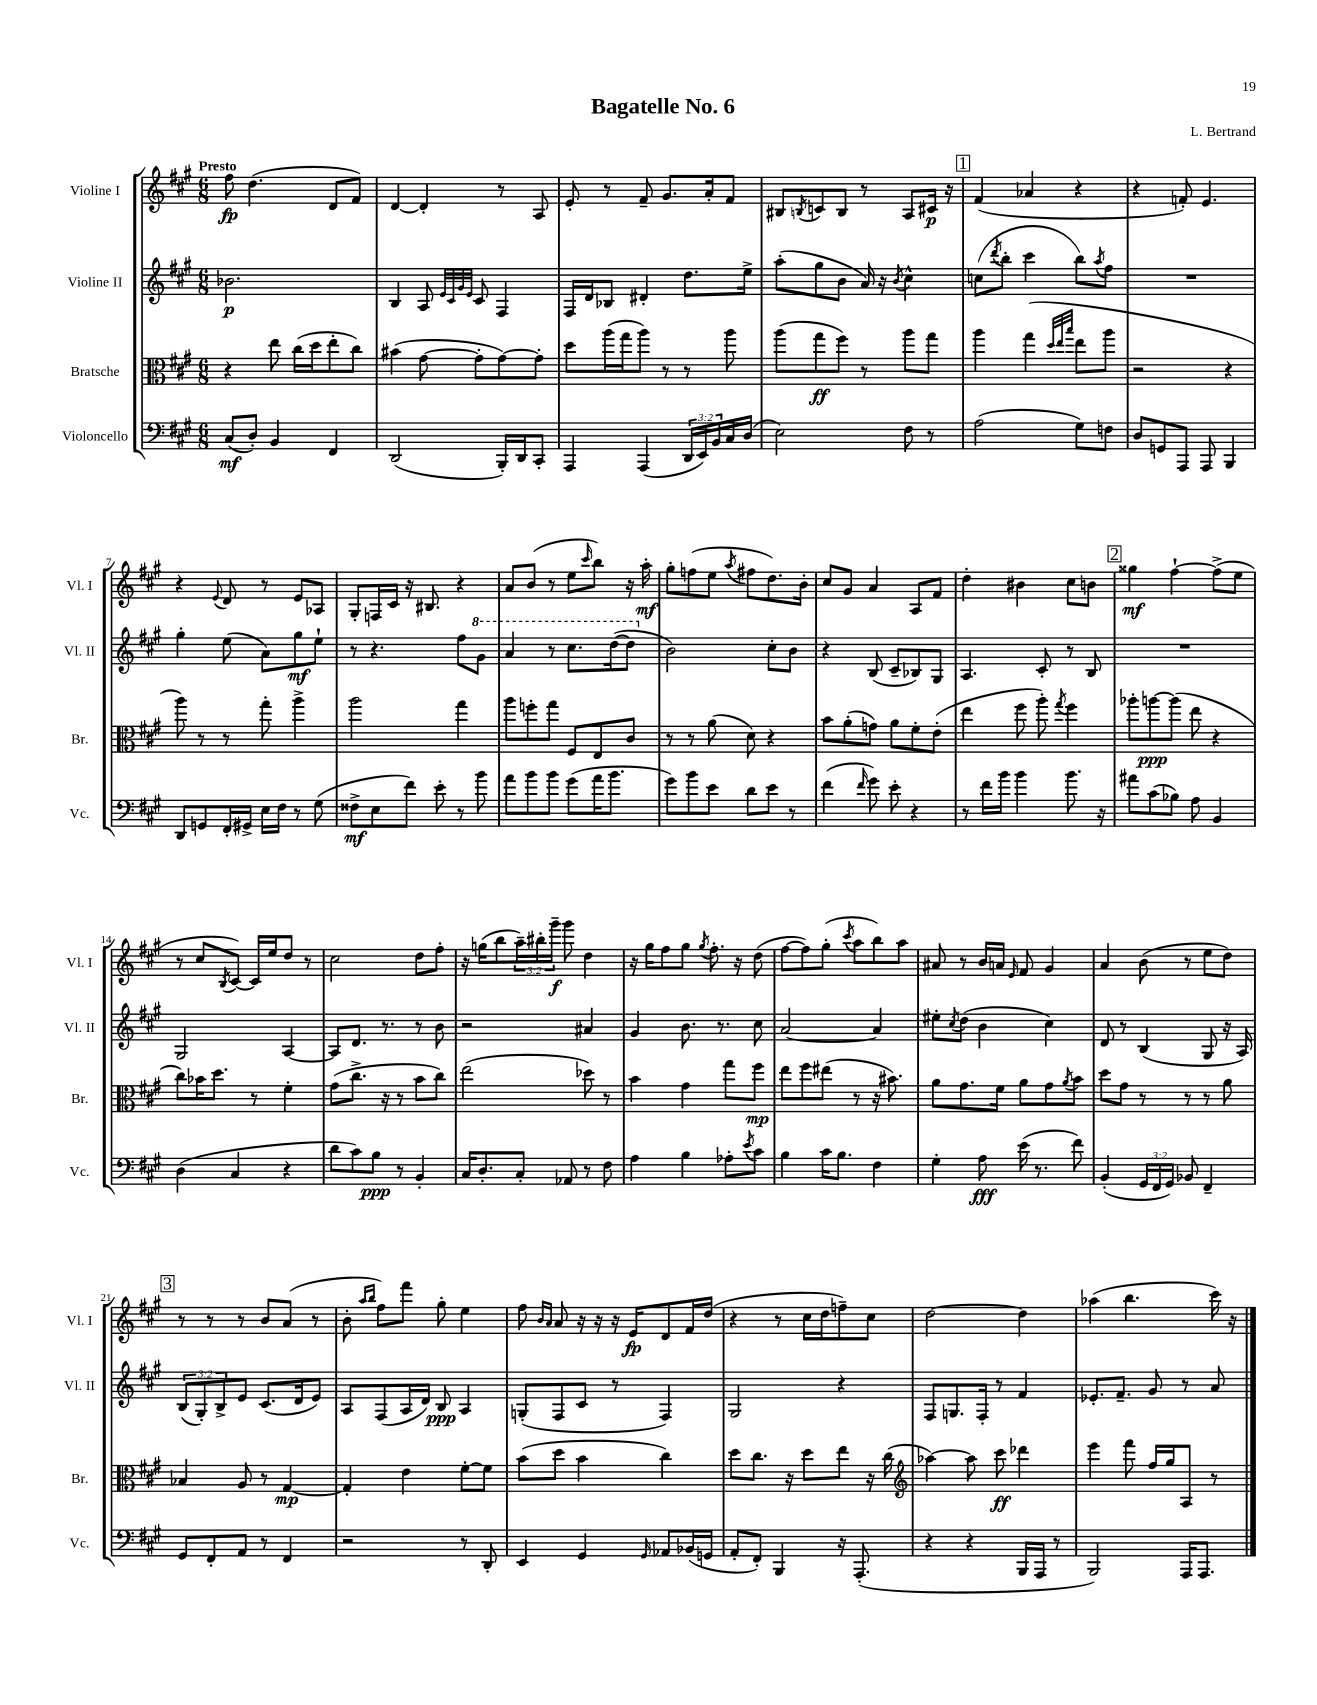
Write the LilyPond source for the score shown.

\header { title = "Bagatelle No. 6" composer = "L. Bertrand" }
<<
\new StaffGroup <<
\new Staff = "s0" \with { instrumentName = "Violine I" shortInstrumentName = "Vl. I" } {
    \clef treble \key a \major \numericTimeSignature \time 6/8 \override Staff.TupletNumber.text = #tuplet-number::calc-fraction-text \tempo "Presto"
    fis''8\fp d''4.( d'8 fis'8) |
    d'4~ d'4-. r8 a8 |
    e'8-. r8 fis'8-- gis'8. a'16-. fis'8 |
    bis8 \acciaccatura { b8 } c'8 b8 r8 a8 cis'16\p r16 |
    \mark \markup { \box "1" } fis'4( aes'4 r4 |
    r4 f'8-.) e'4. |
    r4 \appoggiatura { e'8 } d'8 r8 e'8 aes8 |
    gis8-. f16 cis'16 r16 bis8. r4 |
    a'8 b'8( r8 e''8 \grace { cis'''16 } b''8) r16 a''16-.\mf |
    gis''8-. f''8( e''8 \acciaccatura { a''8 } fis''8 d''8.) b'16-. |
    cis''8 gis'8 a'4 a8 fis'8 |
    d''4-. bis'4 cis''8 b'8 |
    \mark \markup { \box "2" } gisis''4\mf fis''4~-! fis''8->( e''8 |
    r8 cis''8 \acciaccatura { b8 } cis'8~) cis'16 e''16 d''8 r8 |
    cis''2 d''8 fis''8-. |
    r16 g''16( b''8 \tuplet 3/2 { a''16--) bis''16-. gis'''16--\f } gis'''8 d''4 |
    r16 gis''16 fis''8 gis''8 \acciaccatura { gis''8 } fis''8.-. r16 d''8( |
    fis''8~ fis''8) gis''8-.( \acciaccatura { cis'''8 } a''8 b''8) a''8 |
    ais'8 r8 b'16 a'16 \grace { e'16 } fis'8 gis'4 |
    a'4 b'8( r8 e''8 d''8) |
    \mark \markup { \box "3" } r8 r8 r8 b'8 a'8( r8 |
    b'8-. \grace { a''16 b''16 } fis''8) fis'''8 gis''8-. e''4 |
    fis''8 \grace { b'16 a'16 } a'8 r16 r16 r16 e'16\fp d'8 fis'16 d''16( |
    r4 r8 cis''16 d''16 f''8--) cis''8 |
    d''2~ d''4 |
    aes''4( b''4. cis'''16) r16 \bar "|." |
}
\new Staff = "s1" \with { instrumentName = "Violine II" shortInstrumentName = "Vl. II" } {
    \clef treble \key a \major \numericTimeSignature \time 6/8 \override Staff.TupletNumber.text = #tuplet-number::calc-fraction-text
    bes'2.\p |
    b4 a8 \grace { e'32 cis'32 gis'32 e'32 } cis'8 fis4 |
    fis16 d'16 bes8 dis'4-. d''8. e''16-> |
    a''8-.( gis''8 b'8 a'16) r16 \acciaccatura { b'8 } cis''4-^ |
    \mark \markup { \box "1" } c''8( \acciaccatura { d'''8 } b''8-. cis'''4 b''8) \acciaccatura { a''8 } fis''8 |
    R2. |
    gis''4-. e''8( a'8) gis''8\mf e''8-! |
    r8 r4. fis''8 \ottava #1 gis''8 |
    a''4 r8 cis'''8. d'''16~( d'''8 \ottava #0 |
    b'2) cis''8-. b'8 |
    r4 b8( cis'8-- bes8) gis8 |
    a4. cis'8-. r8 b8 |
    \mark \markup { \box "2" } R2. |
    gis2 a4~ |
    a8 d'8. r8. r8 b'8 |
    r2 ais'4 |
    gis'4 b'8. r8. cis''8 |
    a'2~ a'4 |
    eis''8-. \acciaccatura { cis''8 } d''8( b'4 cis''4) |
    d'8 r8 b4( gis8 r16 a16) |
    \mark \markup { \box "3" } \tuplet 3/2 { b8( gis8-.) b8-> } e'8 cis'8.( d'16 e'8) |
    a8 fis8( a16 d'16) b8\ppp a4 |
    g8-.( fis8 cis'8 r8 fis4) |
    gis2 r4 |
    fis8 g8. fis16-. r8 fis'4 |
    ees'8.-. fis'8.-- gis'8 r8 a'8 \bar "|." |
}
\new Staff = "s2" \with { instrumentName = "Bratsche" shortInstrumentName = "Br." } {
    \clef alto \key a \major \numericTimeSignature \time 6/8
    r4 e''8 cis''16( d''16 e''8-. cis''8) |
    bis'4( gis'8~ gis'8-. gis'8~) gis'8-. |
    d''8 a''16( gis''16 a''8) r8 r8 a''8 |
    a''8( gis''8\ff fis''8) r8 a''8 gis''8 |
    \mark \markup { \box "1" } a''4 gis''4( \grace { d''32 e''32 b''32 } e''8 a''8 |
    r2 r4 |
    a''8) r8 r8 gis''8-. a''4-> |
    a''2 gis''4 |
    a''8 f''8-. gis''8 fis8 e8 cis'8 |
    r8 r8 a'8( d'8) r4 |
    b'8 a'8-.( g'8) a'8 fis'8-. e'8-.( |
    e''4 fis''8 a''8-.) \acciaccatura { gis''8 } fis''4 |
    \mark \markup { \box "2" } aes''8-. a''8~\ppp a''8( e''8 r4 |
    cis''8) bes'16 d''8. r8 fis'4-. |
    gis'8( cis''8.-> r16 r8 b'8 cis''8) |
    e''2( des''8) r8 |
    b'4 gis'4 gis''8 fis''8\mp |
    e''8 fis''8 eis''8( r8 r16 bis'8.) |
    a'8 gis'8. fis'16 a'8 gis'8 \acciaccatura { a'8 } b'8 |
    d''8 gis'8 r8 r8 r8 a'8 |
    \mark \markup { \box "3" } bes4 a8 r8 gis4~\mp |
    gis4-. e'4 fis'8~-. fis'8 |
    b'8( d''8 b'4 cis''4) |
    d''8 cis''8. r16 d''8 e''8 r16 cis''16( |
    \clef treble aes''4~) aes''8 cis'''8\ff des'''4 |
    e'''4 fis'''8 fis''16 gis''16 a8 r8 \bar "|." |
}
\new Staff = "s3" \with { instrumentName = "Violoncello" shortInstrumentName = "Vc." } {
    \clef bass \key a \major \numericTimeSignature \time 6/8 \override Staff.TupletNumber.text = #tuplet-number::calc-fraction-text
    cis8\mf( d8-.) b,4 fis,4 |
    d,2( b,,16-.) d,16 cis,8-. |
    a,,4 a,,4( \tuplet 3/2 { d,16 e,16) b,16 } cis16 d16( |
    e2) fis8 r8 |
    \mark \markup { \box "1" } a2( gis8) f8 |
    d8 g,8 a,,8 a,,8 b,,4 |
    d,8 g,8 fis,16-. gis,16-> e16 fis16 r8 gis8( |
    fisis8->\mf e8 fis'8) e'8-. r8 b'8 |
    a'8 b'8 b'8 gis'8( a'16 b'8. |
    gis'8) b'8 e'8 d'8 e'8 r8 |
    fis'4( \grace { fis'16 } gis'8) e'8-. r4 |
    r8 fis'16 b'16 b'4 b'8. r16 |
    \mark \markup { \box "2" } ais'8 cis'8( bes8) a8 b,4 |
    d4( cis4 r4 |
    d'8 cis'8) b8\ppp r8 b,4-. |
    cis16 d8.-. cis8-. aes,8 r8 fis8 |
    a4 b4 aes8-. \acciaccatura { e'8 } cis'8 |
    b4 cis'16 b8. fis4 |
    gis4-. a8\fff e'16( r8. fis'8) |
    b,4-.( \tuplet 3/2 { gis,16 fis,16 gis,16) } bes,8 fis,4-- |
    \mark \markup { \box "3" } gis,8 fis,8-. a,8 r8 fis,4 |
    r2 r8 d,8-. |
    e,4 gis,4 \grace { gis,16 } aes,8 bes,16( g,16 |
    a,8-. fis,8-.) b,,4 r16 a,,8.-.( |
    r4 r4 b,,16 a,,16 r8 |
    b,,2) a,,16 a,,8. \bar "|." |
}
>>
>>
